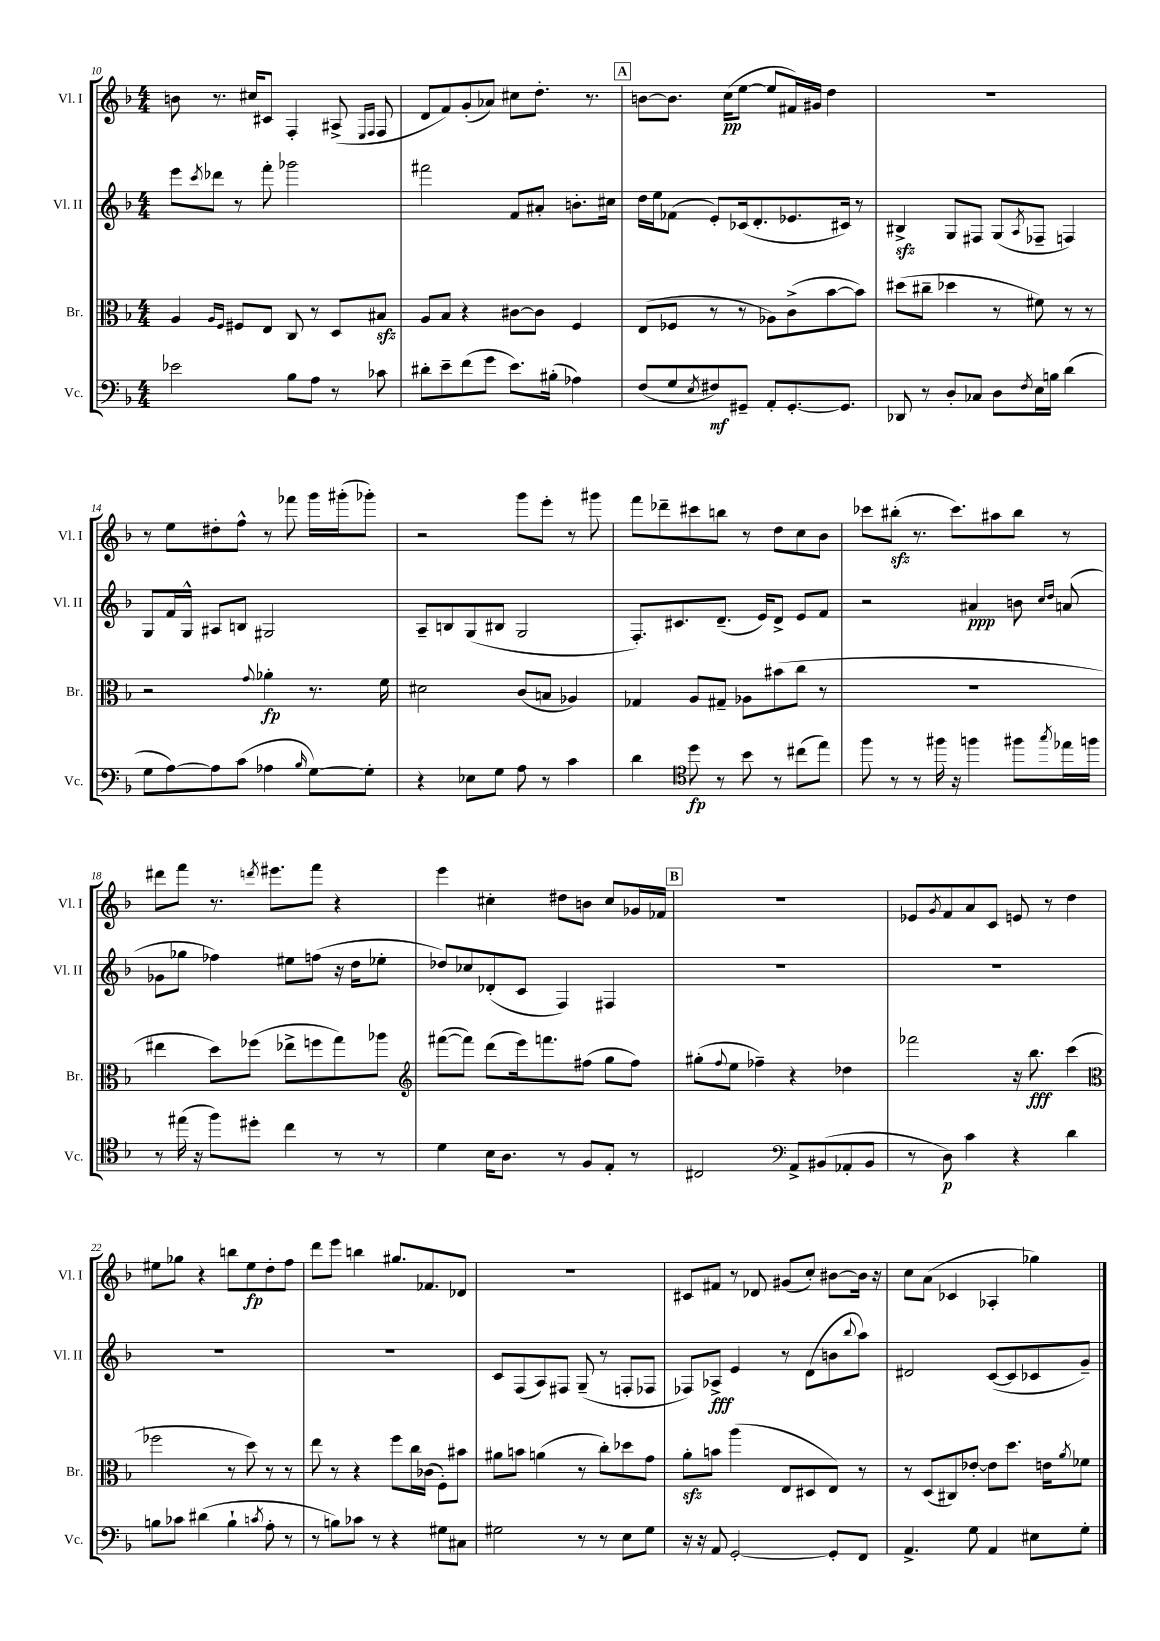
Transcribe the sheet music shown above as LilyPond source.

<<
\new StaffGroup <<
\new Staff = "s0" \with { instrumentName = "Vl. I" shortInstrumentName = "Vl. I" } {
    \clef treble \key f \major \numericTimeSignature \time 4/4
    b'8 r8. cis''16 cis'8 f4-. ais8->( \grace { e16 f16 } f8 |
    d'8 f'8) g'8-.( aes'8) cis''8 d''8.-. r8. |
    \mark \markup { \box "A" } b'8~ b'8. c''16\pp( e''8~ e''8 fis'16) gis'16 d''4 |
    R1 |
    r8 e''8 dis''8-. f''8-^ r8 fes'''8 g'''16 gis'''16-.( ges'''8-.) |
    r2 g'''8 e'''8-. r8 gis'''8 |
    f'''8 des'''8-- cis'''8 b''8 r8 d''8 c''8 bes'8 |
    ces'''8 bis''8-.\sfz( r8. ces'''8.) ais''8 bis''8 r8 |
    dis'''8 f'''8 r8. \acciaccatura { d'''8 } eis'''8. f'''8 r4 |
    e'''4 cis''4-. dis''8 b'8 cis''8 ges'16 fes'16 |
    \mark \markup { \box "B" } R1 |
    ees'8 \acciaccatura { g'8 } f'8 a'8 c'8 e'8 r8 d''4 |
    eis''8 ges''8 r4 b''8 eis''8\fp d''8-. f''8 |
    d'''8 e'''8 b''4 gis''8. fes'8. des'8 |
    R1 |
    cis'8 fis'8 r8 des'8 gis'8( c''8-.) bis'8~ bis'16 r16 |
    c''8 a'8( ces'4 aes4-. ges''4) \bar "|." |
}
\new Staff = "s1" \with { instrumentName = "Vl. II" shortInstrumentName = "Vl. II" } {
    \clef treble \key f \major \numericTimeSignature \time 4/4
    e'''8 \acciaccatura { c'''8 } des'''8 r8 f'''8-. ges'''2 |
    fis'''2 f'8 ais'8-. b'8.-. cis''16 |
    \mark \markup { \box "A" } d''16 e''16 fes'8( e'8-.) ces'16( d'8.-. ees'8. cis'16) r8 |
    bis4->\sfz g8 fis8 g8( \acciaccatura { a8 } fes8-- f4) |
    g8 f'16 g16-^ ais8 b8 gis2 |
    a8-- b8 g8( bis8 g2 |
    f8.-.) cis'8. d'8.--( e'16) d'8-> e'8 f'8 |
    r2 ais'4\ppp b'8 \grace { c''16 d''16 } a'8( |
    ges'8 ges''8 fes''4) eis''8 f''8( r16 d''16 ees''8-. |
    des''8) ces''8 des'8-.( c'8 f4) fis4 |
    \mark \markup { \box "B" } R1 |
    R1 |
    R1 |
    R1 |
    c'8 f8( a8) fis8 g8--( r8 f8-. fes8 |
    fes8) aes8->\fff e'4 r8 d'8( b'8 \appoggiatura { bes''8 } a''8) |
    dis'2 c'8~( c'8 ces'8 g'8--) \bar "|." |
}
\new Staff = "s2" \with { instrumentName = "Br." shortInstrumentName = "Br." } {
    \clef alto \key f \major \numericTimeSignature \time 4/4
    a4 \grace { a16 f16 } fis8 e8 c8 r8 d8 bis8\sfz |
    a8 bes8 r4 cis'8~ cis'8 f4 |
    \mark \markup { \box "A" } e8( fes8 r8 r8 aes8) c'8->( bes'8~ bes'8) |
    dis''8( cis''8-- des''4 r8 fis'8) r8 r8 |
    r2 \appoggiatura { g'8 } aes'4-.\fp r8. f'16 |
    dis'2 c'8( b8 aes4) |
    ges4 a8 gis8-- aes8 bis'8( c''8 r8 |
    R1 |
    eis''4 d''8) fes''8( ees''8-> f''8 g''8) aes''8 |
    \clef treble fis'''8~( fis'''8) d'''8( e'''16) f'''8. fis''8( g''8 fis''8) |
    \mark \markup { \box "B" } gis''8-.( \appoggiatura { f''8 } e''8 fes''4--) r4 des''4 |
    fes'''2 r16 bes''8.\fff c'''4( |
    \clef alto fes''2 r8 d''8) r8 r8 |
    e''8 r8 r4 f''8 c''16 ces'16( f8-.) bis'8 |
    ais'8 b'8 a'4( r8 c''8-.) des''8 g'8 |
    a'8-.\sfz b'8 a''4( e8 dis8 e8) r8 |
    r8 d8( cis8) ees'8~-. ees'8 d''8. e'16 \acciaccatura { a'8 } fes'8 \bar "|." |
}
\new Staff = "s3" \with { instrumentName = "Vc." shortInstrumentName = "Vc." } {
    \clef bass \key f \major \numericTimeSignature \time 4/4
    ees'2 bes8 a8 r8 ces'8 |
    dis'8-. e'8-- f'8( g'8 e'8.) bis16-.( aes4) |
    \mark \markup { \box "A" } f8( g8 \acciaccatura { e8 } fis8\mf) gis,8-- a,8-. gis,8.~-. gis,8. |
    des,8 r8 d8-. ces8 d8 \acciaccatura { f8 } e16 b16 d'4( |
    g8 a8~) a8 c'8( aes4 \grace { bes16 } g8~) g8-. |
    r4 ees8 g8 a8 r8 c'4 |
    d'4 \clef tenor d''8\fp r8 bes'8 r8 cis''8( e''8) |
    f''8 r8 r8 fis''16 r16 f''4 fis''8 \acciaccatura { g''8 } ees''16 f''16 |
    r8 eis''16( r16 f''8) dis''8-. c''4 r8 r8 |
    d'4 bes16 a8. r8 f8 e8-. r8 |
    \mark \markup { \box "B" } cis2 \clef bass a,8-> bis,8( aes,8-. bis,8 |
    r8 d8\p) c'4 r4 d'4 |
    b8 ces'8 dis'4( b4-! \acciaccatura { c'8 } a8-. r8 |
    r8 b8) ces'8 r8 r4 gis8 cis8 |
    gis2 r8 r8 e8 gis8 |
    r16 r16 a,8 g,2~-. g,8-. f,8 |
    a,4.-> g8 a,4 eis8 g8-. \bar "|." |
}
>>
>>
\layout { \context { \Score currentBarNumber = #10 } }
